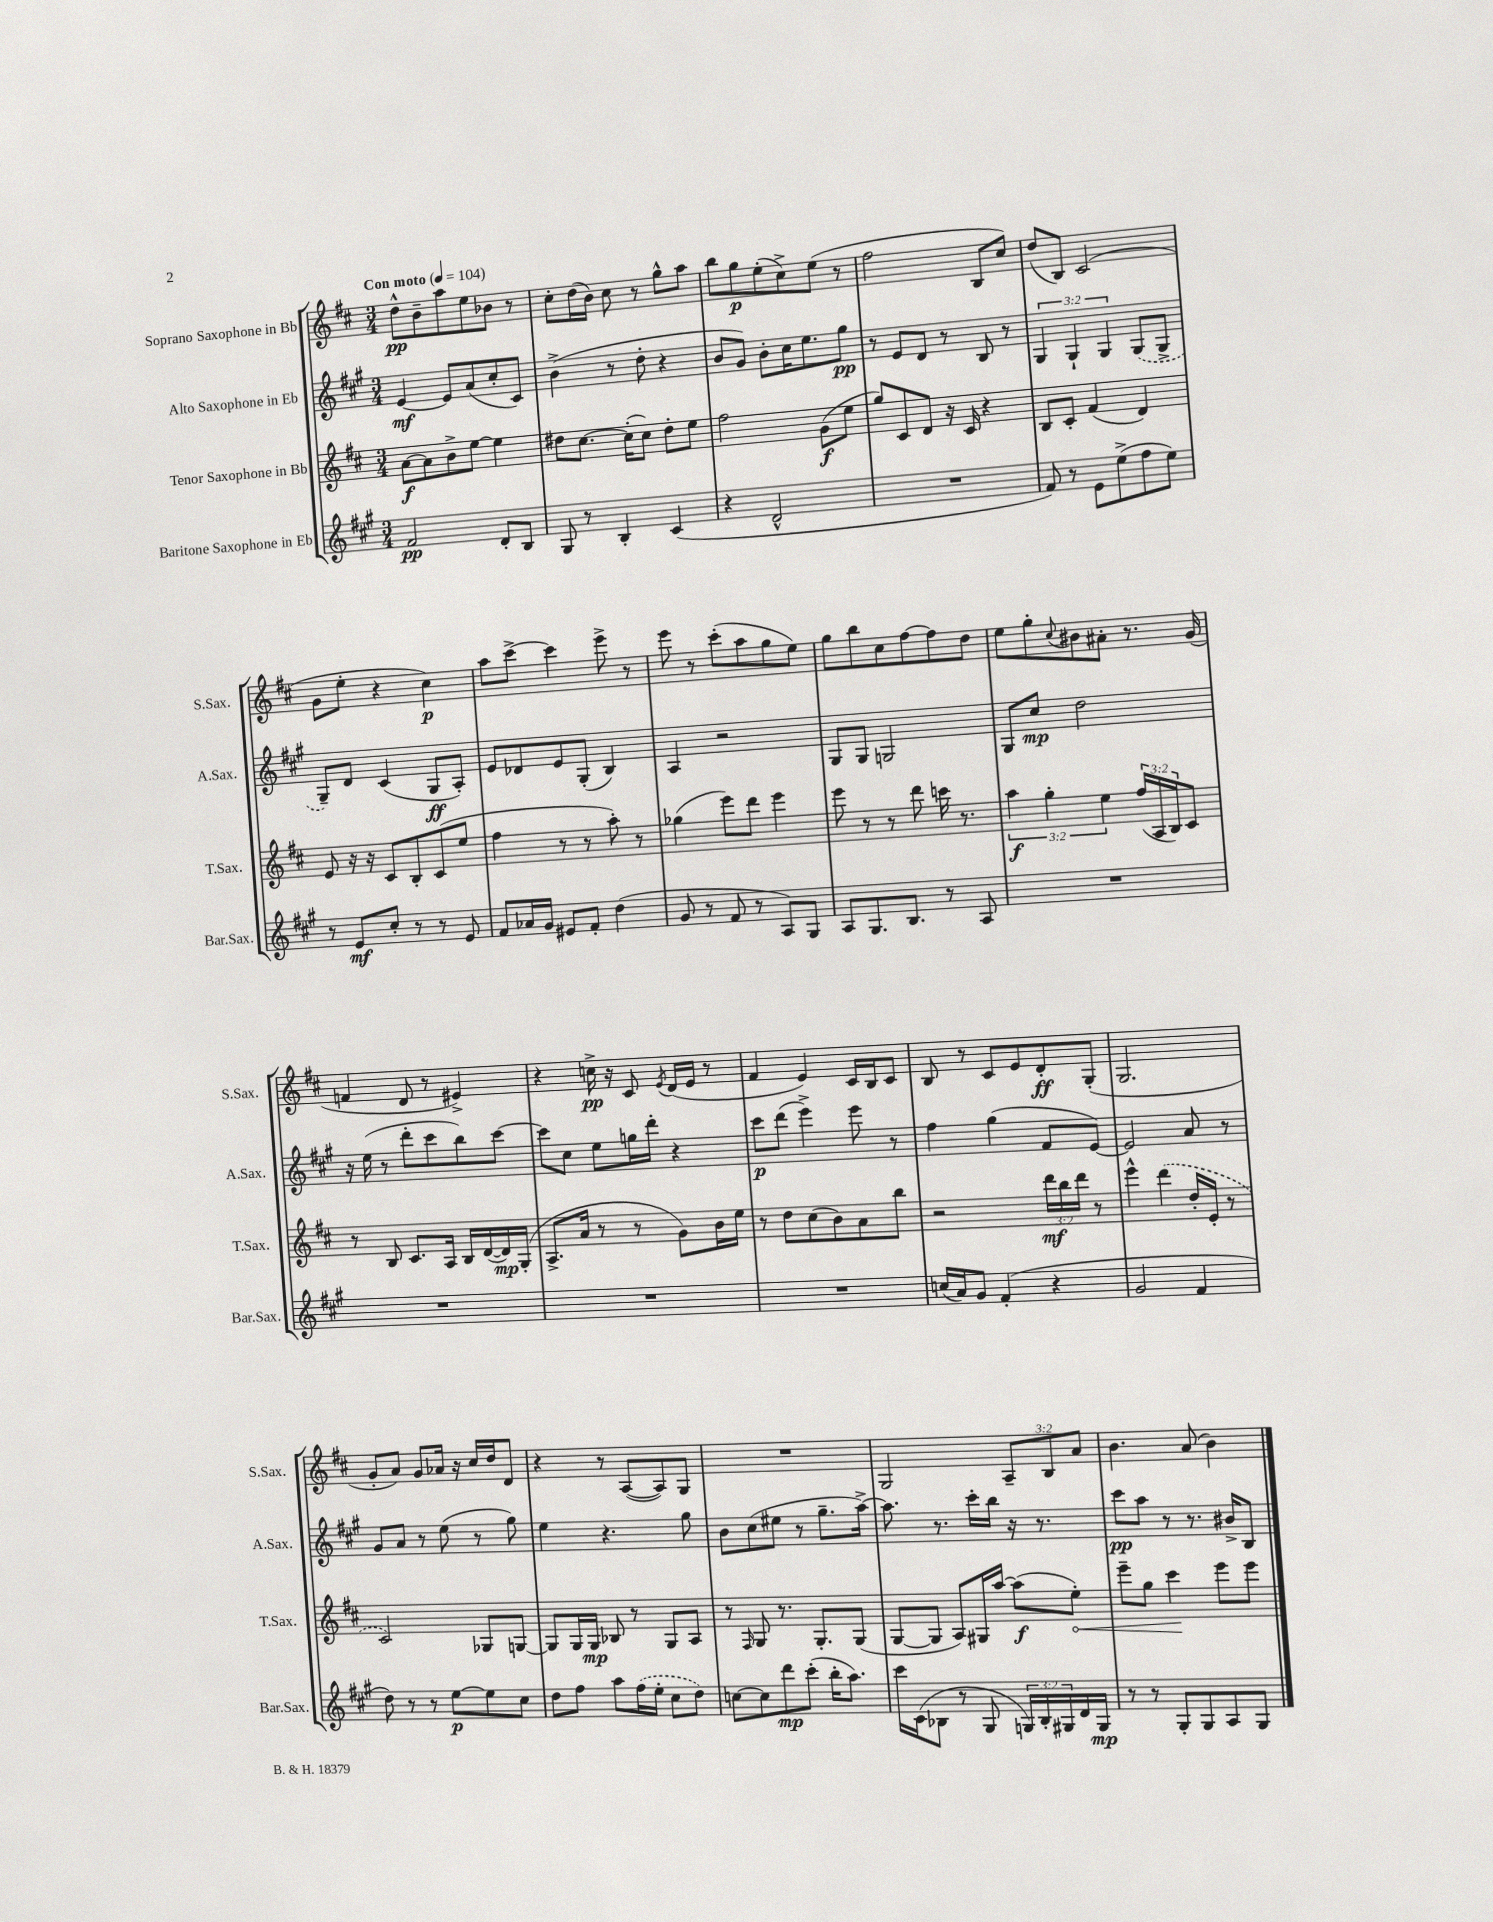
<<
\new StaffGroup <<
\new Staff = "s0" \with { instrumentName = "Soprano Saxophone in Bb" shortInstrumentName = "S.Sax." } {
    \clef treble \key d \major \numericTimeSignature \time 3/4 \override Staff.TupletNumber.text = #tuplet-number::calc-fraction-text \tempo "Con moto" 4 = 104
    d''8-^\pp b'8-- a''8 e''8 bes'8 r8 |
    cis''8-. d''16( b'16) cis''8 r8 g''8-^ a''8 |
    b''8 g''8\p e''8-.( cis''8->) e''8( r8 |
    fis''2 b8 cis''8) |
    d''8( b8) cis'2( |
    g'8 e''8-. r4 cis''4\p) |
    a''8 cis'''8~-> cis'''4 e'''8-> r8 |
    e'''8 r8 cis'''8-.( a''8 g''8 e''8) |
    g''8 b''8 cis''8 fis''8~ fis''8 d''8 |
    e''8 g''8-. \appoggiatura { cis''8 } bis'8 ais'8-. r8. g'16( |
    f'4 d'8 r8 eis'4->) |
    r4 c''16->\pp r16 cis'8 \acciaccatura { e'8 } d'16( e'16 r8 |
    fis'4 e'4) cis'16 b16 cis'8 |
    b8 r8 cis'8 e'8 d'8-.\ff g8-.( |
    g2. |
    g'8-. a'8) g'8 aes'16 r16 cis''16 d''16 d'8 |
    r4 r8 a8~( a8) g8 |
    R2. |
    g2 \tuplet 3/2 { a8-- b8 a'8 } |
    b'4. a'8( b'4) \bar "|." |
}
\new Staff = "s1" \with { instrumentName = "Alto Saxophone in Eb" shortInstrumentName = "A.Sax." } {
    \clef treble \key a \major \numericTimeSignature \time 3/4 \override Staff.TupletNumber.text = #tuplet-number::calc-fraction-text
    e'4~\mf e'8 a'8( cis''8-. cis'8) |
    b'4->( r8 d''8-. r4 |
    b'8 gis'8) b'8-. cis''16 e''8. gis''8\pp |
    r8 e'8 d'8 r8 b8 r8 |
    \tuplet 3/2 { gis4 gis4-! gis4 } \once \slurDashed gis8( gis8-> |
    gis8--) d'8 cis'4( gis8\ff a8-.) |
    e'8 des'8 e'8 gis8-.( b4) |
    a4 r2 |
    gis8 gis8 g2 |
    gis8 cis''8\mp d''2 |
    r16 e''16( r8 d'''8-. cis'''8 b''8) cis'''8~ |
    cis'''8 cis''8 e''8 g''16 d'''16-. r4 |
    cis'''8\p d'''8( e'''4->) e'''8 r8 |
    fis''4 gis''4( fis'8 e'8~) |
    e'2 a'8 r8 |
    gis'8 a'8 r8 e''8( r8 gis''8) |
    e''4 r4. gis''8 |
    b'8 cis''8( eis''8 r8 gis''8.-- a''16~->) |
    a''8. r8. cis'''16-. b''16 r16 r8. |
    cis'''8\pp a''8 r8 r8. bis'16-> b8 \bar "|." |
}
\new Staff = "s2" \with { instrumentName = "Tenor Saxophone in Bb" shortInstrumentName = "T.Sax." } {
    \clef treble \key d \major \numericTimeSignature \time 3/4 \override Staff.TupletNumber.text = #tuplet-number::calc-fraction-text
    a'8~\f a'8 b'8-> e''8~ e''4 |
    dis''8 cis''8.~ cis''16-.( cis''8) dis''8-. e''8 |
    fis''2 g'8\f( e''8 |
    g''8) cis'8 d'8 r16 cis'16 r4 |
    b8 cis'8-. fis'4( d'4) |
    e'8 r16 r16 cis'8 b8-. cis'8( e''8 |
    fis''4 r8 r8 a''8-.) r8 |
    ges''4( e'''8) d'''8 e'''4 |
    e'''8 r8 r8 d'''8 c'''16 r8. |
    \tuplet 3/2 { a''4\f g''4-. e''4 } \tuplet 3/2 { fis''16( a16 b16) } cis'8 |
    r8 b8 cis'8. a16 b16 d'16~( d'16\mp) g16-.( |
    a8.-> a'16 r8 r8 g'8) b'16 e''16 |
    r8 d''8 cis''8( b'8) a'8 b''8 |
    r2 \tuplet 3/2 { d'''16\mf b''16 d'''16 } r8 |
    e'''4-^ \once \slurDashed d'''4( d''16-. e'16-. r8 |
    cis'2) ges8 g8~ |
    g8 g16 g16\mp bes8 r8 g8 a8 |
    r8 \grace { fis16 } g8 r8. g8.-. g8( |
    g8~ g8 a8) gis16 a''16~ a''8\f( \once \override Hairpin.circled-tip = ##t e''8-.\<) |
    e'''8-- g''8 cis'''4\! e'''8 e'''8 \bar "|." |
}
\new Staff = "s3" \with { instrumentName = "Baritone Saxophone in Eb" shortInstrumentName = "Bar.Sax." } {
    \clef treble \key a \major \numericTimeSignature \time 3/4 \override Staff.TupletNumber.text = #tuplet-number::calc-fraction-text
    fis'2\pp d'8-. b8 |
    gis8 r8 b4-. cis'4( |
    r4 d'2-^ |
    R2. |
    fis'8) r8 e'8 e''8->( fis''8 e''8) |
    r8 e'8\mf cis''8-. r8 r8 e'8 |
    fis'8 aes'16 gis'16 eis'8 fis'8-. d''4( |
    gis'8 r8 fis'8 r8 a8) gis8 |
    a8 gis8. b8. r8 a8 |
    R2. |
    R2. |
    R2. |
    R2. |
    c''16( a'16) gis'8 fis'4-.( r4 |
    gis'2 fis'4 |
    d''8) r8 r8 e''8~\p e''8 cis''8 |
    d''8 fis''8 a''8 \once \slurDashed fis''16( e''16-. cis''8 d''8) |
    c''8~ c''8 d'''8\mp cis'''8-.( b''16-. a''8.) |
    cis'''16 cis'16( bes8 r8 gis8 \tuplet 3/2 { g16) bes16-. gis16 } d'16 gis16\mp |
    r8 r8 gis8-. gis8 a8 gis8 \bar "|." |
}
>>
>>
\layout { \context { \Score \remove "Bar_number_engraver" } }
